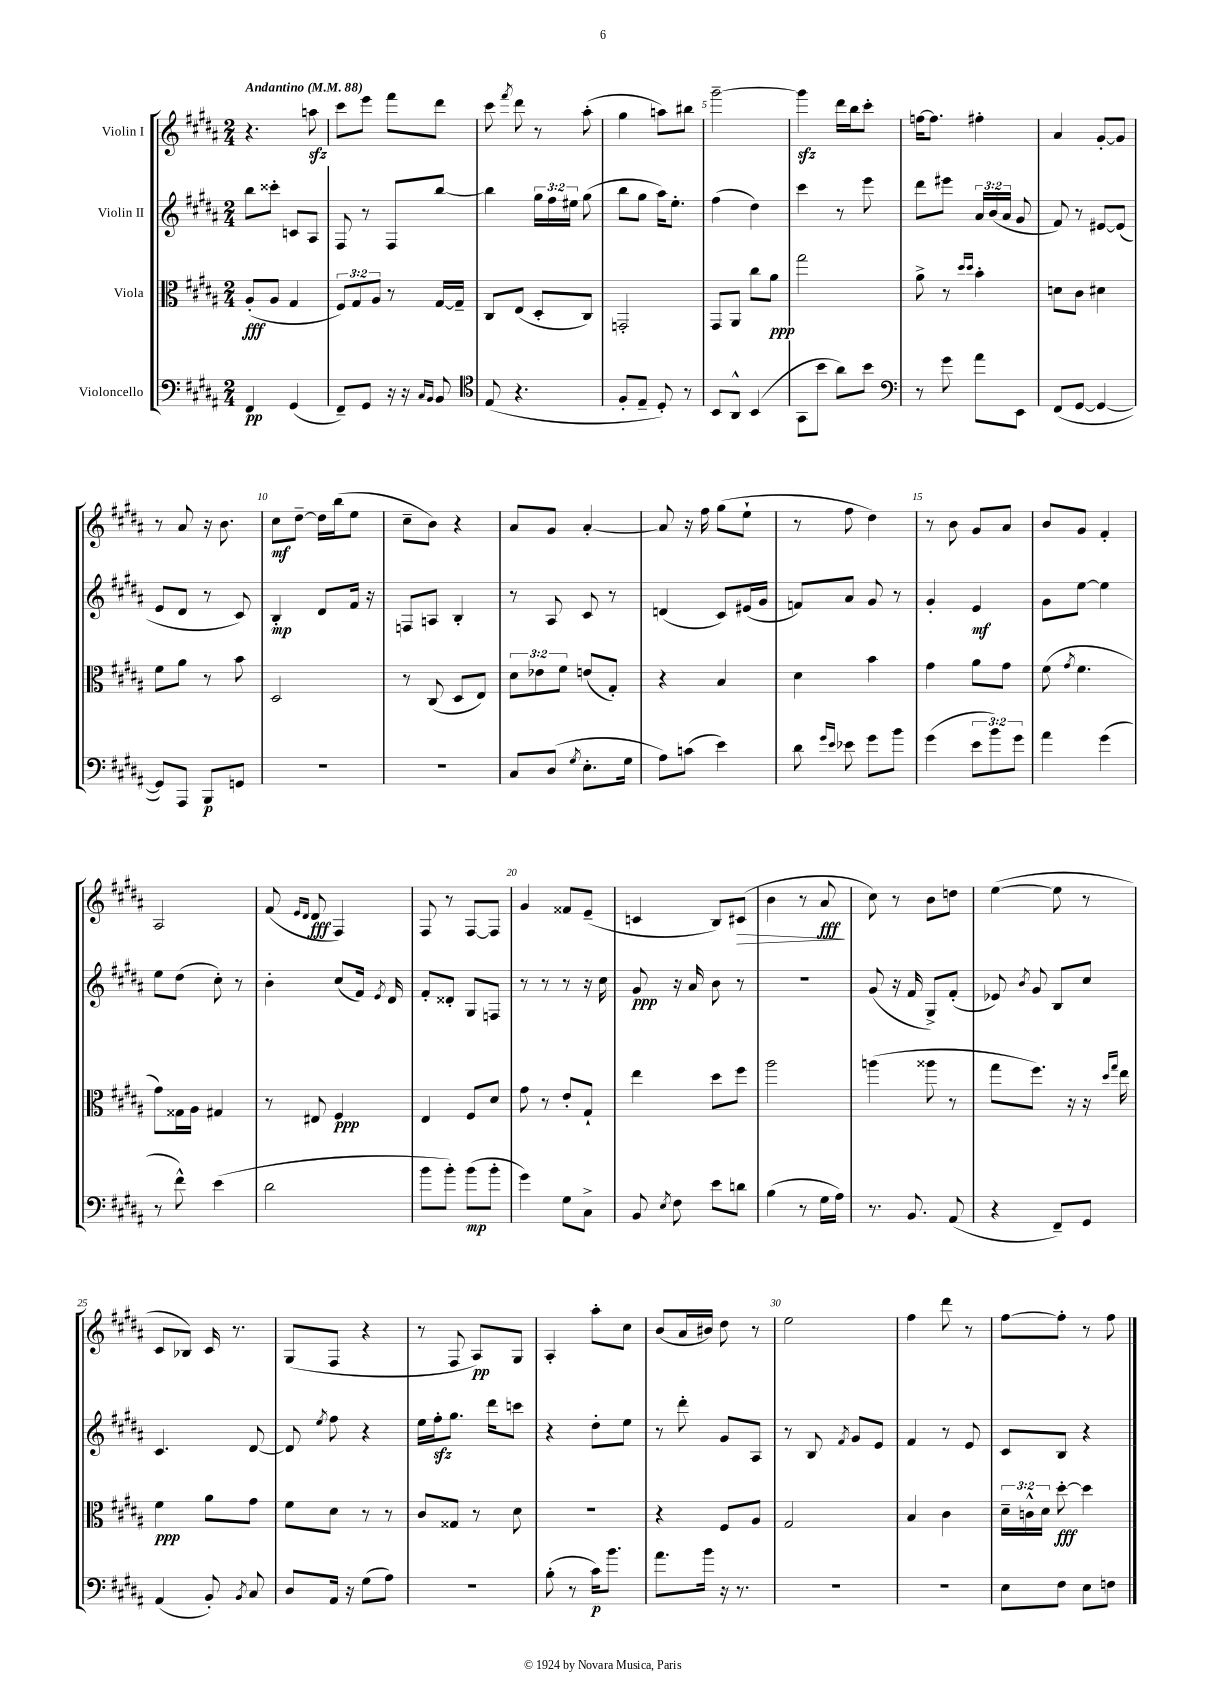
<<
\new StaffGroup <<
\new Staff = "s0" \with { instrumentName = "Violin I" } {
    \clef treble \key b \major \numericTimeSignature \time 2/4 \tempo "Andantino" 4 = 88
    \autoBeamOff r4. a''8\sfz |
    cis'''8[ e'''8] fis'''8[ dis'''8] |
    cis'''8 \acciaccatura { fis'''8 } dis'''8 r8 ais''8-.( |
    gis''4 a''8[) bis''8] |
    gis'''2~-- |
    gis'''4\sfz dis'''16[ b''16 cis'''8]-. |
    f''16[~ f''8.] fis''4-. |
    ais'4 gis'8[~-. gis'8] |
    r8 ais'8 r16 b'8. |
    cis''8[\mf dis''8]~-- dis''16[ b''16( e''8] |
    cis''8[-- b'8]) r4 |
    ais'8[ gis'8] ais'4~-. |
    ais'8 r16 fis''16 gis''8[( e''8]-! |
    r8 fis''8 dis''4) |
    r8 b'8 gis'8[ ais'8] |
    b'8[ gis'8] fis'4-. |
    ais2 |
    fis'8( \grace { e'16[ dis'16] } dis'8\fff fis4) |
    fis8 r8 fis8[~ fis8] |
    gis'4 fisis'8[ e'8]--( |
    c'4 b8[) cis'8]\>( |
    b'4 r8 ais'8\fff\! |
    cis''8) r8 b'8[ d''8] |
    e''4~( e''8 r8 |
    cis'8[ bes8]) cis'16 r8. |
    gis8[( fis8] r4 |
    r8 fis8 ais8[\pp) gis8] |
    ais4-. ais''8[-. cis''8] |
    b'8[( ais'16 bis'16]) dis''8 r8 |
    e''2 |
    fis''4 dis'''8 r8 |
    fis''8[~ fis''8]-. r8 fis''8 \bar "|." |
}
\new Staff = "s1" \with { instrumentName = "Violin II" } {
    \clef treble \key b \major \numericTimeSignature \time 2/4 \override Staff.TupletNumber.text = #tuplet-number::calc-fraction-text
    \autoBeamOff b''8[ cisis'''8]-. c'8[ ais8] |
    fis8 r8 fis8[ b''8]~ |
    b''4 \tuplet 3/2 { gis''16[ fis''16 eis''16] } gis''8( |
    b''8[ gis''8] ais''16[) e''8.]-. |
    fis''4( dis''4) |
    cis'''4 r8 e'''8 |
    dis'''8[ eis'''8] \tuplet 3/2 { ais'16[ b'16( ais'16] } gis'8 |
    fis'8) r8 eis'8[~ eis'8]( |
    e'8[ dis'8] r8 cis'8) |
    b4-.\mp dis'8[ fis'16] r16 |
    f8[ a8] b4-. |
    r8 ais8 cis'8 r8 |
    d'4( cis'8[) eis'16( gis'16] |
    f'8[) ais'8] gis'8 r8 |
    gis'4-. e'4\mf |
    gis'8[ e''8]~ e''4 |
    e''8[ dis''8]( cis''8-.) r8 |
    b'4-. cis''8[( fis'16]) \acciaccatura { e'8 } dis'16 |
    fis'8[-. disis'8]-. gis8[ f8] |
    r8 r8 r8 r16 cis''16 |
    gis'8\ppp r16 ais'16 b'8 r8 |
    r2 |
    gis'8( r16 fis'16 gis8[->) fis'8]-.( |
    ees'8) \acciaccatura { b'8 } gis'8 b8[ cis''8] |
    cis'4. dis'8~ |
    dis'8 \acciaccatura { e''8 } fis''8 r4 |
    e''16[ fis''16-.\sfz gis''8.] dis'''16[ c'''8] |
    r4 dis''8[-. e''8] |
    r8 dis'''8-. gis'8[ ais8] |
    r8 b8 \acciaccatura { fis'8 } gis'8[ e'8] |
    fis'4 r8 e'8 |
    cis'8[ b8] r4 \bar "|." |
}
\new Staff = "s2" \with { instrumentName = "Viola" } {
    \clef alto \key b \major \numericTimeSignature \time 2/4 \override Staff.TupletNumber.text = #tuplet-number::calc-fraction-text
    \autoBeamOff ais8[-.\fff( ais8] gis4 |
    \tuplet 3/2 { fis8[) gis8 ais8] } r8 gis16[~ gis16]-- |
    cis8[ e8]( dis8[-. cis8]) |
    g,2-. |
    gis,8[ ais,8] cis''8[ ais'8]\ppp |
    gis''2 |
    ais'8-> r8 \grace { dis''16[ dis''16] } b'4-. |
    d'8[ cis'8] dis'4 |
    fis'8[ ais'8] r8 b'8 |
    dis2 |
    r8 cis8( dis8[ e8]) |
    \tuplet 3/2 { dis'8[ ees'8 fis'8] } e'8[( gis8]-.) |
    r4 b4 |
    dis'4 b'4 |
    gis'4 ais'8[ gis'8] |
    fis'8( \acciaccatura { gis'8 } fis'4. |
    gis'8[) gisis16 ais16] gis4 |
    r8 eis8 fis4\ppp |
    e4 fis8[ dis'8] |
    gis'8 r8 e'8[-. gis8]-! |
    e''4 dis''8[ fis''8] |
    ais''2 |
    a''4( aisis''8 r8 |
    gis''8[ fis''8.]) r16 r16 \grace { dis''16[ gis''16] } e''16 |
    fis'4\ppp ais'8[ gis'8] |
    fis'8[ dis'8] r8 r8 |
    cis'8[ gisis8] r8 dis'8 |
    R2 |
    r4 fis8[ ais8] |
    gis2 |
    b4 cis'4 |
    \tuplet 3/2 { dis'16[-- c'16-^ dis'16] } dis''8~-.\fff dis''4 \bar "|." |
}
\new Staff = "s3" \with { instrumentName = "Violoncello" } {
    \clef bass \key b \major \numericTimeSignature \time 2/4 \override Staff.TupletNumber.text = #tuplet-number::calc-fraction-text
    \autoBeamOff fis,4\pp gis,4( |
    fis,8[--) gis,8] r16 r16 \grace { cis16[ b,16] } b,8 |
    \clef tenor e8( r4. |
    fis8[-. e8]-- dis8-.) r8 |
    b,8[ ais,8]-^ b,4( |
    gis,8[ b'8] ais'8[) b'8] |
    \clef bass r8 gis'8 ais'8[ e,8] |
    fis,8[( gis,8]~ gis,4~ |
    gis,8[) ais,,8] b,,8[\p g,8] |
    R2 |
    R2 |
    cis8[ dis8]( \acciaccatura { gis8 } e8.[-. gis16] |
    ais8[) c'8]( e'4) |
    dis'8 \grace { gis'16[ e'16] } ees'8 gis'8[ b'8] |
    gis'4( \tuplet 3/2 { e'8[ b'8) gis'8] } |
    ais'4 gis'4( |
    r8 fis'8-^) e'4( |
    dis'2 |
    b'8[ b'8]-.) b'8[\mp( b'8]-. |
    gis'4) gis8[ cis8]-> |
    b,8 \acciaccatura { e8 } fis8 e'8[ d'8] |
    b4( r8 gis16[ ais16]) |
    r8. b,8. ais,8( |
    r4 fis,8[--) gis,8] |
    ais,4( b,8-.) \acciaccatura { b,8 } cis8 |
    dis8[ ais,16] r16 gis8[( ais8]) |
    r2 |
    b8-.( r8 cis'16[\p) b'8.] |
    ais'8.[ b'16] r16 r8. |
    R2 |
    R2 |
    e8[ fis8] e8[ f8] \bar "|." |
}
>>
>>
\layout { \context { \Score \override BarNumber.break-visibility = ##(#f #t #t) barNumberVisibility = #(every-nth-bar-number-visible 5) } }
